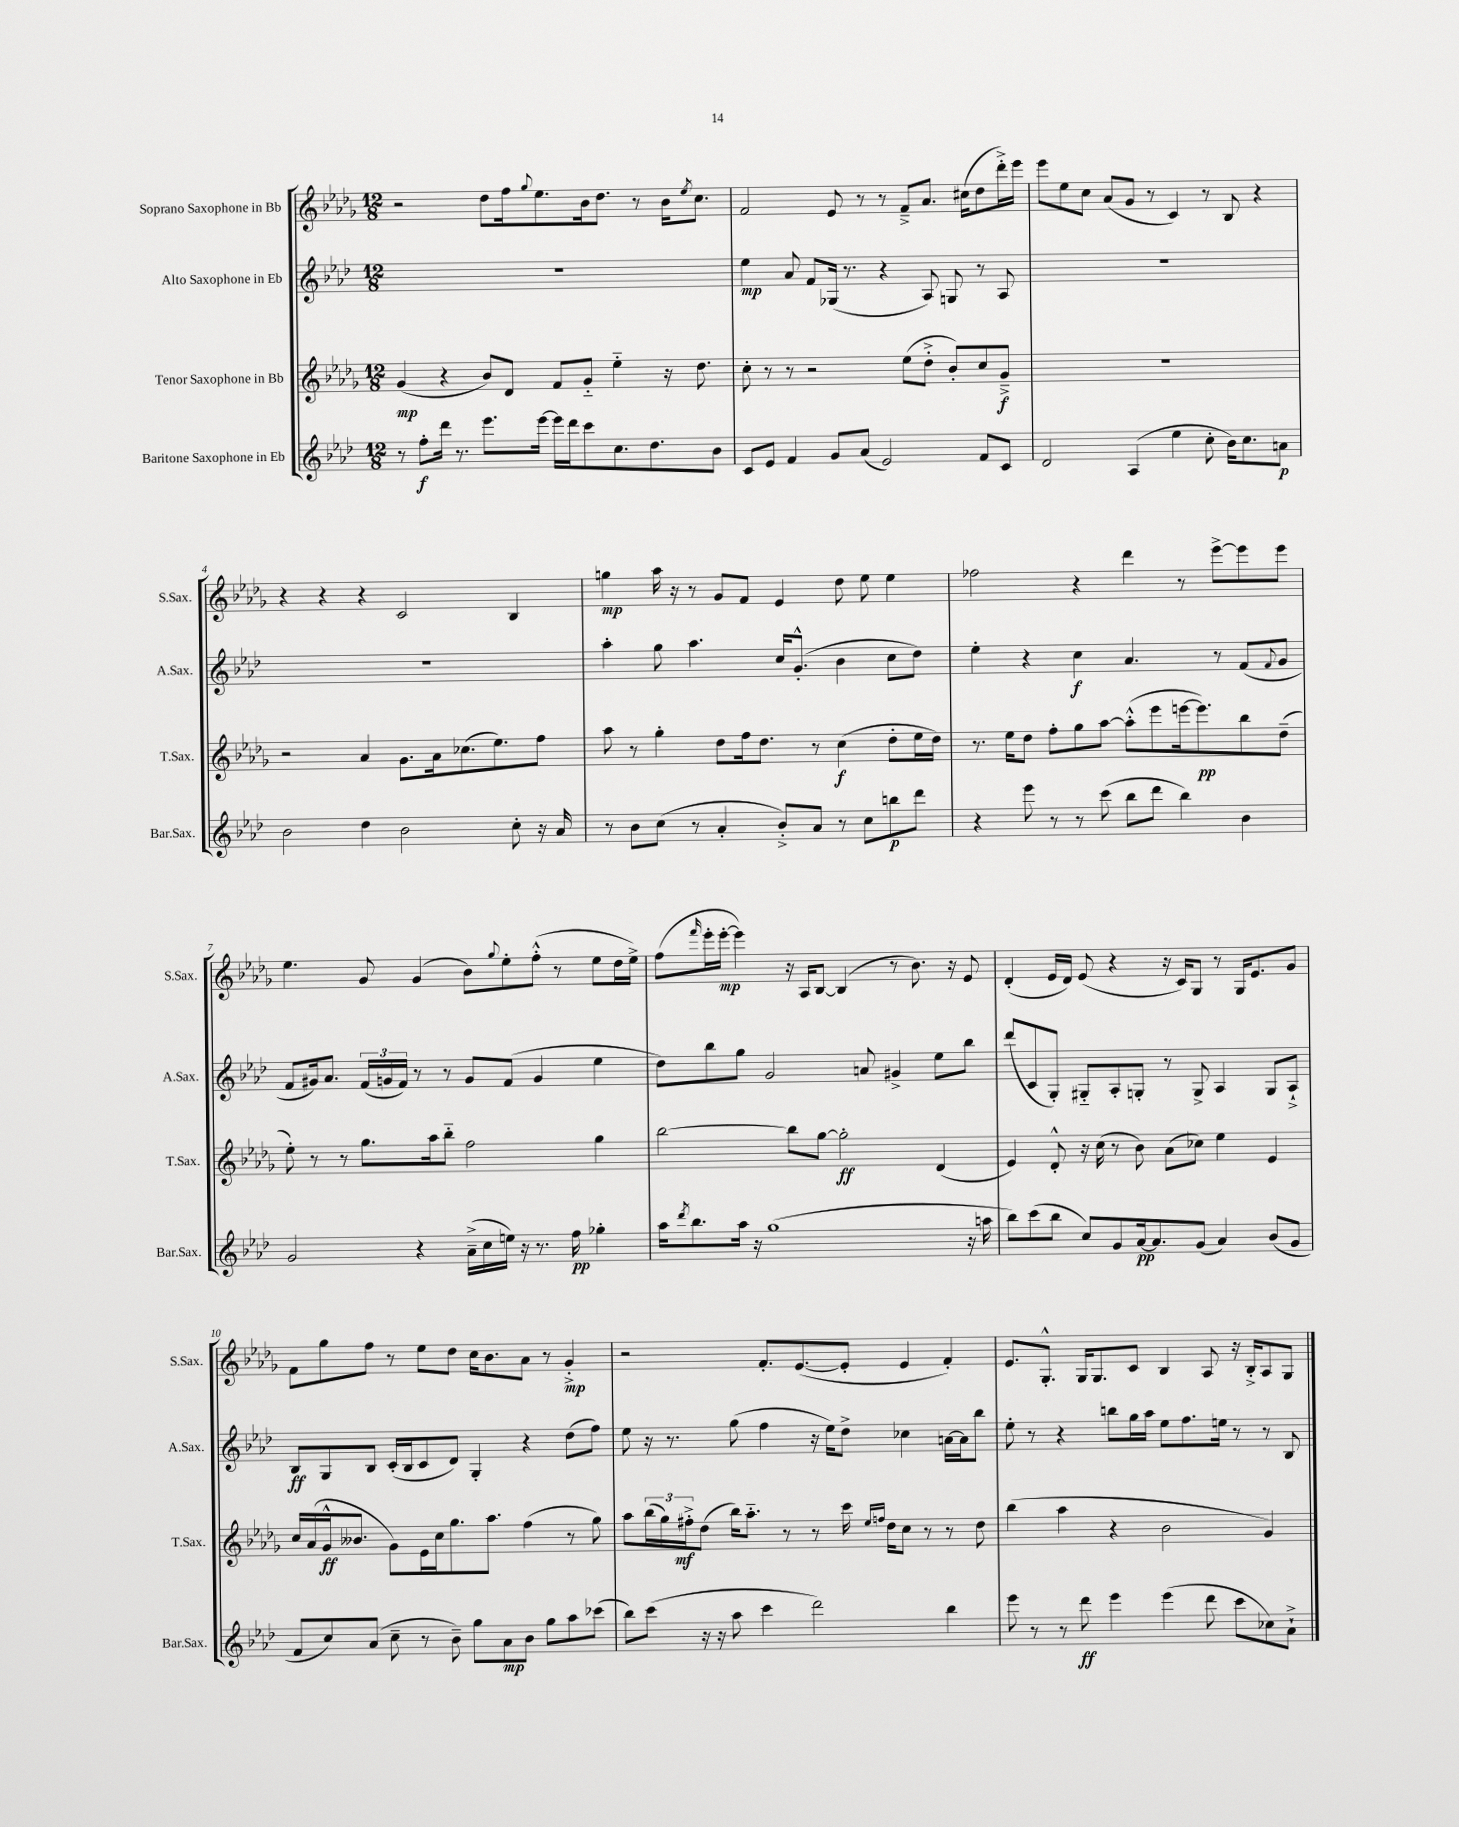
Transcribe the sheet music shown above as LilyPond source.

<<
\new StaffGroup <<
\new Staff = "s0" \with { instrumentName = "Soprano Saxophone in Bb" shortInstrumentName = "S.Sax." } {
    \clef treble \key des \major \numericTimeSignature \time 12/8
    r2 des''8 f''16 \appoggiatura { ges''8 } ees''8. bes'16 des''8. r8 bes'16 \acciaccatura { ees''8 } c''8. |
    f'2 ees'8 r8 r8 f'8---> aes'8. cis''16( des''8 des'''16-.->) ees'''16 |
    ees'''8 ees''8 c''8 aes'8( ges'8 r8 c'4) r8 bes8 r4 |
    r4 r4 r4 c'2 bes4 |
    g''4\mp aes''16 r16 r8 ges'8 f'8 ees'4 des''8 ees''8 ees''4 |
    fes''2 r4 des'''4 r8 ees'''8~-> ees'''8 ees'''8 |
    ees''4. ges'8 ges'4( bes'8) \appoggiatura { ges''8 } ees''8-. f''8-.-^( r8 ees''8 des''16 ees''16->) |
    f''8( \grace { f'''16 } ees'''16-. ees'''16~-.\mp ees'''4) r16 aes16 bes8~ bes4( r8 bes'8.) r16 ees'8 |
    des'4-.( ees'16 des'16) ees'8( r4 r16 c'16) ges8 r8 ges16 ees'8. ges'8 |
    f'8 ges''8 f''8 r8 ees''8 des''8 c''16 bes'8. aes'8 r8 ges'4-.->\mp |
    r2 f'8.-. ees'8.~( ees'8-. ees'4 f'4-.) |
    ees'8. ges8.-.-^ ges16 ges8. c'8 bes4 aes8 r16 bes16-.-> aes8 ges8 \bar "|." |
}
\new Staff = "s1" \with { instrumentName = "Alto Saxophone in Eb" shortInstrumentName = "A.Sax." } {
    \clef treble \key aes \major \numericTimeSignature \time 12/8
    R1. |
    ees''4\mp aes'8 f'8 ges16( r8. r4 aes8) g8 r8 aes8 |
    R1. |
    R1. |
    aes''4-. g''8 aes''4. c''16 g'8.-.-^( bes'4 c''8 des''8) |
    ees''4-. r4 c''4\f aes'4. r8 f'8( \appoggiatura { f'8 } g'8 |
    f'8 gis'16) aes'8. \tuplet 3/2 { f'16( g'16 f'16) } r8 r8 g'8 f'8( g'4 ees''4 |
    des''8) bes''8 g''8 g'2 a'8 gis'4-> ees''8 bes''8 |
    des'''8( c'8 g8-.) gis8-_ aes8-. g8-. r8 g8-> aes4 g8 aes8-!-> |
    bes8\ff g8 bes8 c'16-.( bes16 c'8 des'8) g4-. r4 des''8( f''8) |
    ees''8 r16 r8. g''8( f''4 r16 ees''16) des''8-> ces''4 a'16~ a'16 bes''8 |
    ees''8-. r8 r4 b''8 g''16 aes''16 ees''8 f''8. e''16 r8 r8 bes8 \bar "|." |
}
\new Staff = "s2" \with { instrumentName = "Tenor Saxophone in Bb" shortInstrumentName = "T.Sax." } {
    \clef treble \key des \major \numericTimeSignature \time 12/8
    ges'4\mp( r4 bes'8) des'8 f'8 ges'8-_ ees''4-_ r16 des''8. |
    c''8-. r8 r8 r2 ees''8( des''8-.-> bes'8-.) c''8 ges'8--->\f |
    R1. |
    r2 aes'4 ges'8. aes'16 ces''8.( ees''8.) f''8 |
    aes''8 r8 ges''4-. des''8 f''16 des''8. r8 c''4\f( des''8-. ees''16 des''16) |
    r8. ees''16 des''8 f''8-. ges''8 aes''8~ aes''8-.-^( ees'''8 e'''16~ e'''8.\pp) bes''8 des''8--( |
    ees''8-.) r8 r8 ges''8. aes''16 bes''8-_ f''2 ges''4 |
    bes''2~ bes''8 ges''8~ ges''2-.\ff des'4( |
    ees'4) des'8-.-^ r16 c''16( r8 bes'8) aes'8( ces''8) ees''4 ees'4 |
    c''16 aes'16( ges'16-^\ff beses'8. ges'8) ees'16 c''16 ges''8. aes''8. f''4( r8 ges''8) |
    aes''8 \tuplet 3/2 { bes''16( ges''16) fis''16-.->\mf } des''8( bes''16) aes''8.-_ r8 r8 c'''16 \grace { ees''16 f''16 } des''16 c''8 r8 r8 des''8 |
    bes''4( aes''4 r4 bes'2 ges'4) \bar "|." |
}
\new Staff = "s3" \with { instrumentName = "Baritone Saxophone in Eb" shortInstrumentName = "Bar.Sax." } {
    \clef treble \key aes \major \numericTimeSignature \time 12/8
    r8 f''8-.\f des'''16 r8. ees'''8. ees'''16~ ees'''16 des'''16 c'''8 c''8. des''8. bes'8 |
    c'8 ees'8 f'4 g'8 aes'8( ees'2) f'8 c'8 |
    des'2 aes4( ees''4 c''8-. bes'16) c''8. a'8\p |
    bes'2 des''4 bes'2 c''8-. r16 aes'16 |
    r8 bes'8 c''8( r8 aes'4-. bes'8-.->) aes'8 r8 c''8 b''8\p des'''8 |
    r4 ees'''8 r8 r8 c'''8( bes''8 des'''8 bes''4) bes'4 |
    g'2 r4 aes'16--->( c''16 e''16) r16 r8. f''16\pp ges''4-. |
    aes''16 \acciaccatura { des'''8 } bes''8. aes''16 r16 g''1( r16 a''16 |
    bes''8) c'''8( bes''8 c''8) g'8 aes'16~\pp aes'8. g'8( aes'4) bes'8( g'8 |
    f'8 c''8) aes'8( c''8-- r8 bes'8--) g''8 aes'8\mp bes'8 g''8 aes''8 ces'''8( |
    bes''8) c'''8( r16 r16 aes''8 c'''4 des'''2) bes''4 |
    ees'''8 r8 r8 des'''8\ff ees'''4 ees'''4( des'''8 c'''8 ces''8) aes'8-!-> \bar "|." |
}
>>
>>
